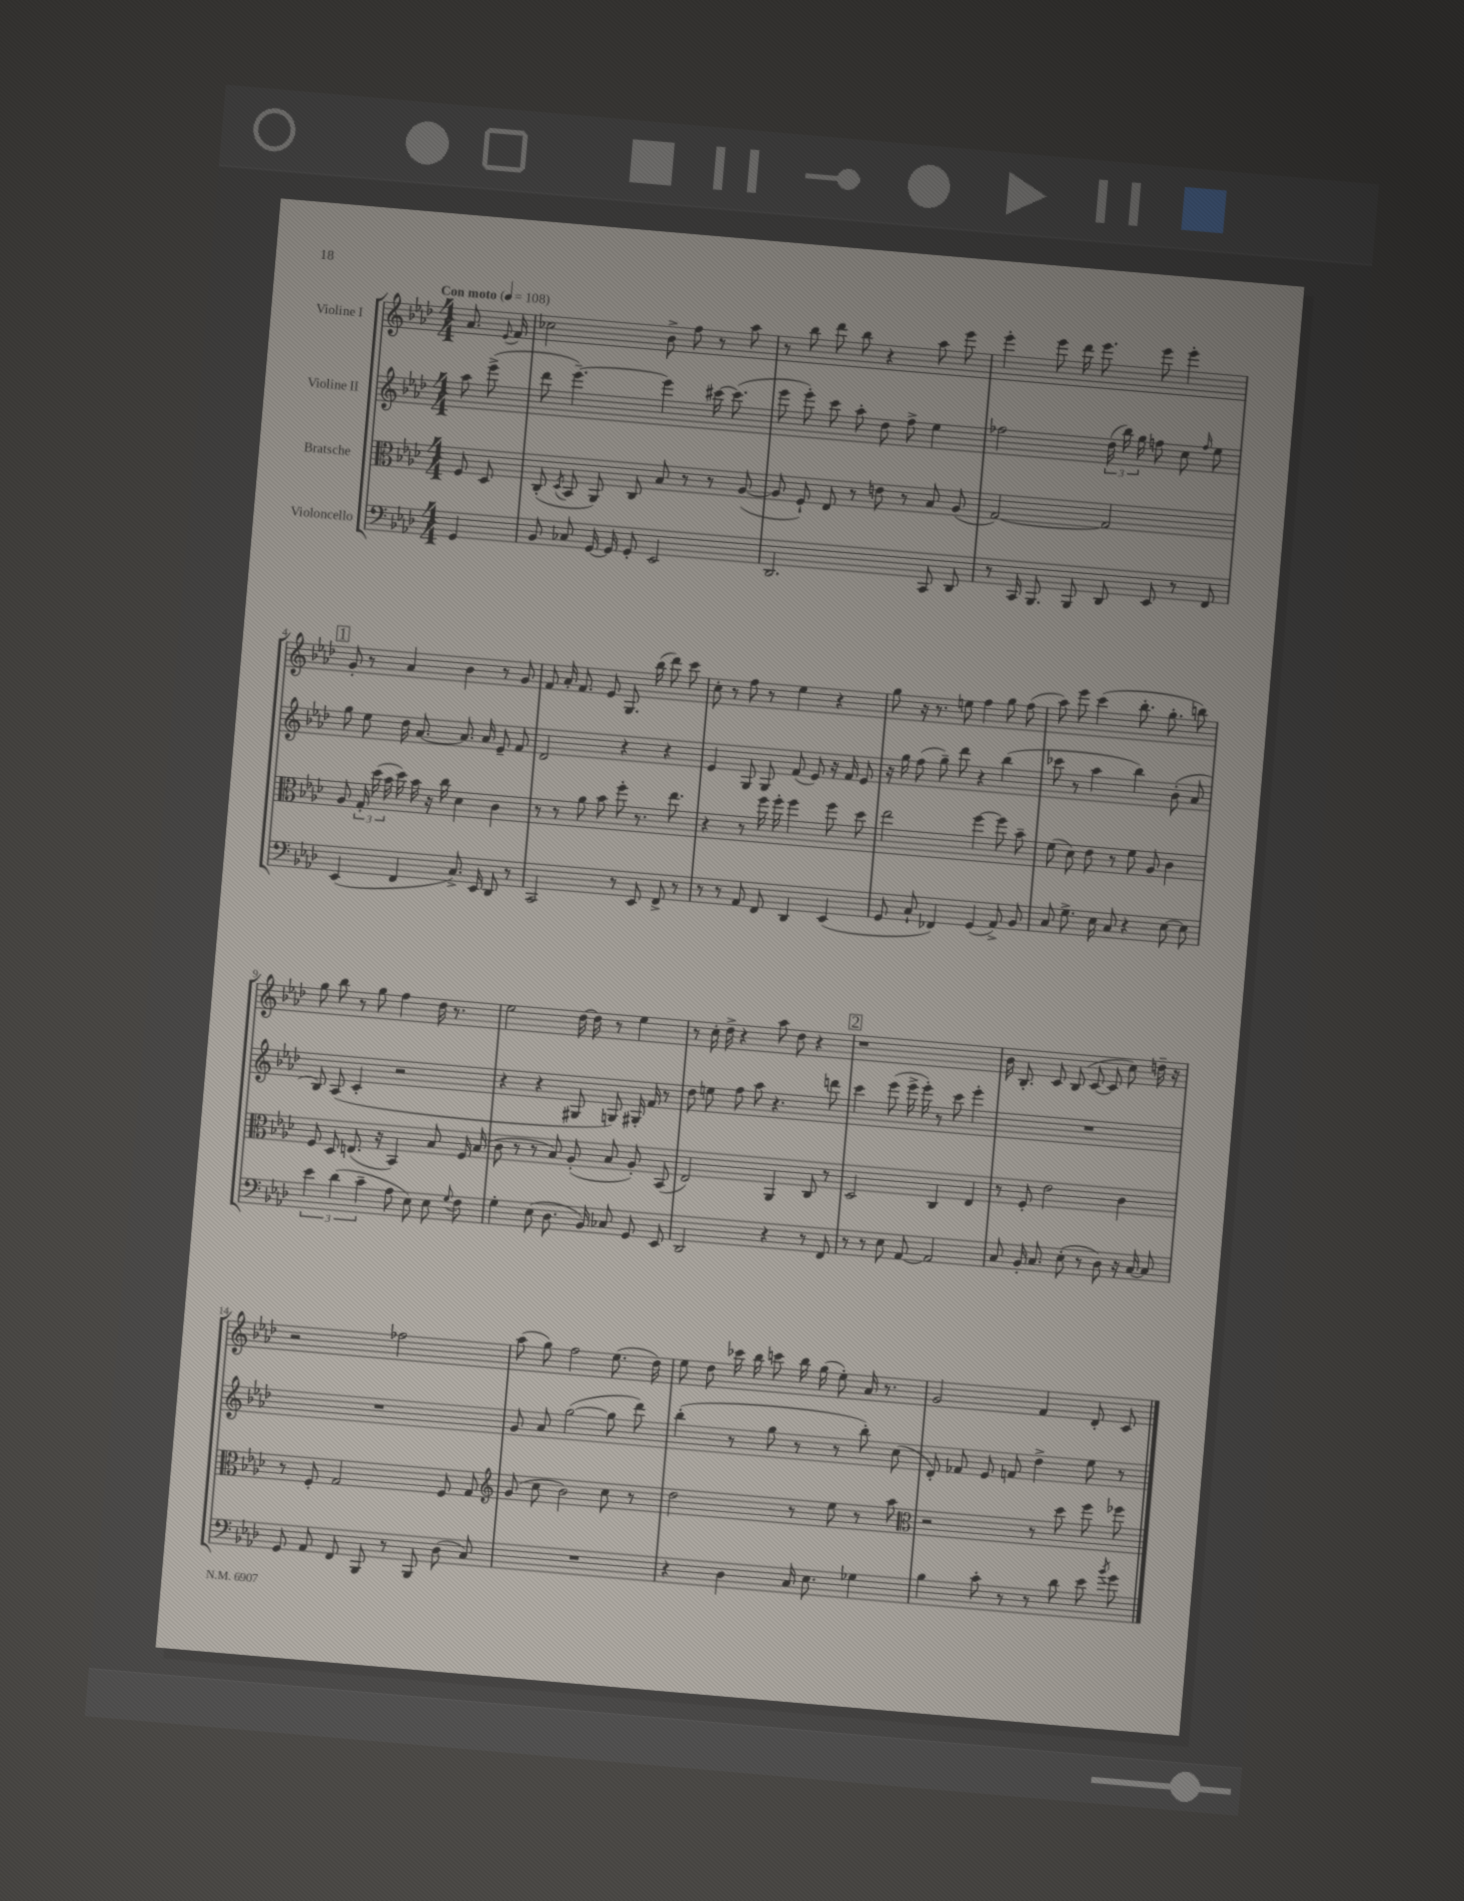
<<
\new StaffGroup <<
\new Staff = "s0" \with { instrumentName = "Violine I" } {
    \clef treble \key aes \major \numericTimeSignature \time 4/4 \partial 4 \tempo "Con moto" 4 = 108
    \autoBeamOff aes'8. \appoggiatura { ees'8 } f'16 |
    ces''2 bes'8-> f''8 r8 aes''8 |
    r8 bes''8 des'''8 bes''8 r4 aes''8 ees'''8 |
    ees'''4-. ees'''8 des'''16 ees'''8. ees'''8 ees'''4-. |
    \mark \markup { \box "1" } g'8-. r8 aes'4 bes'4 r8 g'8 |
    f'8 aes'16-. f'8. ees'8 g8. bes''16( des'''8) c'''8 |
    c''8-. r8 f''8 r8 ees''4 r4 |
    g''8 r16 r8. e''8 f''4 g''8 f''8( |
    aes''8) ees'''8 c'''4( bes''8.-. g''8.-. b''8) |
    g''8 bes''8 r8 g''8 f''4 des''16 r8. |
    ees''2 des''16~ des''16 r8 ees''4 |
    r8 c''16-. des''16-> r4 aes''8 des''8 r4 |
    \mark \markup { \box "2" } r1 |
    bes'16 bes8.-. c'8 bes8( c'8~ c'8 c''8) d''16-- r16 |
    r2 fes''2 |
    aes''8( g''8) f''2 ees''8.( des''16) |
    ees''8 des''8 ces'''16 bes''16 c'''8 bes''16 g''16( ees''8-.) aes'16 r8. |
    g'2 f'4 des'8-. c'8 \bar "|." |
}
\new Staff = "s1" \with { instrumentName = "Violine II" } {
    \clef treble \key aes \major \numericTimeSignature \time 4/4 \partial 4
    \autoBeamOff aes''8 ees'''8->( |
    des'''8 ees'''4.~--) ees'''4 cis'''16~ cis'''8.( |
    ees'''8 ees'''8-.) c'''8 aes''8-. des''8 f''8-> ees''4 |
    fes''2 \tuplet 3/2 { des''16( bes''16) g''16 } f''8 c''8 \grace { f''16 } ees''8 |
    \mark \markup { \box "1" } g''8 ees''8 des''16 aes'8.~ aes'8. aes'16 ees'8-- f'8 |
    des'2 r4 r4 |
    ees'4 g8 g8 f'8( ees'8) r16 f'16 ees'8 |
    r16 g''16 f''8( g''8--) des'''8 r4 bes''4( |
    ces'''8 r8 aes''4 bes''4) bes'8-.( aes'8 |
    bes8) aes8( c'4-. r2 |
    r4 r4 gis8 g8) gis16-. f'16 r8 |
    des''8 e''8 f''8 aes''8 r4. d'''8 |
    \mark \markup { \box "2" } c'''4 ees'''8( ees'''16-> ees'''16-.) r8 c'''8 ees'''4-. |
    R1 |
    R1 |
    g'8 aes'8 g''2~( g''8 des'''8) |
    bes''4-.( r8 g''8 r8 r8 bes''8-.) c''8( |
    des'8-.) fes'8 ees'8 f'8 des''4-> ees''8 r8 \bar "|." |
}
\new Staff = "s2" \with { instrumentName = "Bratsche" } {
    \clef alto \key aes \major \numericTimeSignature \time 4/4 \partial 4
    \autoBeamOff f8 des8 |
    c8-.( \acciaccatura { des8 } bes,8 aes,8) c8 bes8 r8 r8 aes8~( |
    aes8 f8-!) ees8 r8 e'8 r8 bes8 aes8( |
    g2~) g2 |
    \mark \markup { \box "1" } aes8 \tuplet 3/2 { g16-. des''16( bes'16 } des''16) bes'16 r16 c''16 des'4 c'4 |
    r8 r8 aes'8 bes'8 f''8-. r8. ees''8. |
    r4 r8 f''16 f''16-. f''4 f''8 des''8 |
    ees''2 f''4~ f''8 bes'8-- |
    f'8( des'8) ees'8 r8 f'8 aes8 c'4 |
    f8 des8 e8.( r16 bes,4) bes8 f16 bes16( |
    c'8 r8 r8 bes8) aes8-.( bes8 aes8-.) bes,8( |
    ees2) aes,4 c8 r8 |
    \mark \markup { \box "2" } des2 c4 ees4 |
    r8 f8-. ees'2 c'4 |
    r8 f8-. g2 f8 g8 |
    \clef treble g'8( c''8 bes'2) c''8 r8 |
    des''2 r8 ees''8 r8 aes''8 |
    \clef alto r2 r8 des''8 f''8 fes''8 \bar "|." |
}
\new Staff = "s3" \with { instrumentName = "Violoncello" } {
    \clef bass \key aes \major \numericTimeSignature \time 4/4 \partial 4
    \autoBeamOff g,4 |
    bes,8 ces8 g,16~ g,16 g,8-. ees,2 |
    des,2. c,8 des,8 |
    r8 c,16 bes,,8. bes,,8 des,8 ees,8 r8 f,8 |
    \mark \markup { \box "1" } ees,4( f,4 c8.->) ees,16 des,8 r8 |
    c,2 r8 ees,8 f,8-> r8 |
    r8 r8 aes,8 f,8 des,4 ees,4( |
    g,8 c8-! fes,4) g,4( aes,8->) bes,8 |
    c8 g8.-> ees16 c8 r4 ees8~ ees8 |
    \tuplet 3/2 { ees'4 des'4( c'4-- } aes8 ees8) ees8 \appoggiatura { g8 } f8 |
    g4-. ees8( des8. bes,16) ces8 g,8 ees,8 |
    des,2 r4 r8 f,8 |
    \mark \markup { \box "2" } r8 r8 ees8 aes,8~ aes,2 |
    c8 bes,16-. c8. ees8-.( r8 des8) r16 c16~ c8 |
    g,8 aes,8 f,8 bes,,8 r8 bes,,8 des8( c8) |
    R1 |
    r4 des4 c16 ees8. ges4 |
    bes4 c'8-. r8 r8 des'8 ees'8 \acciaccatura { bes'8 } g'8 \bar "|." |
}
>>
>>
